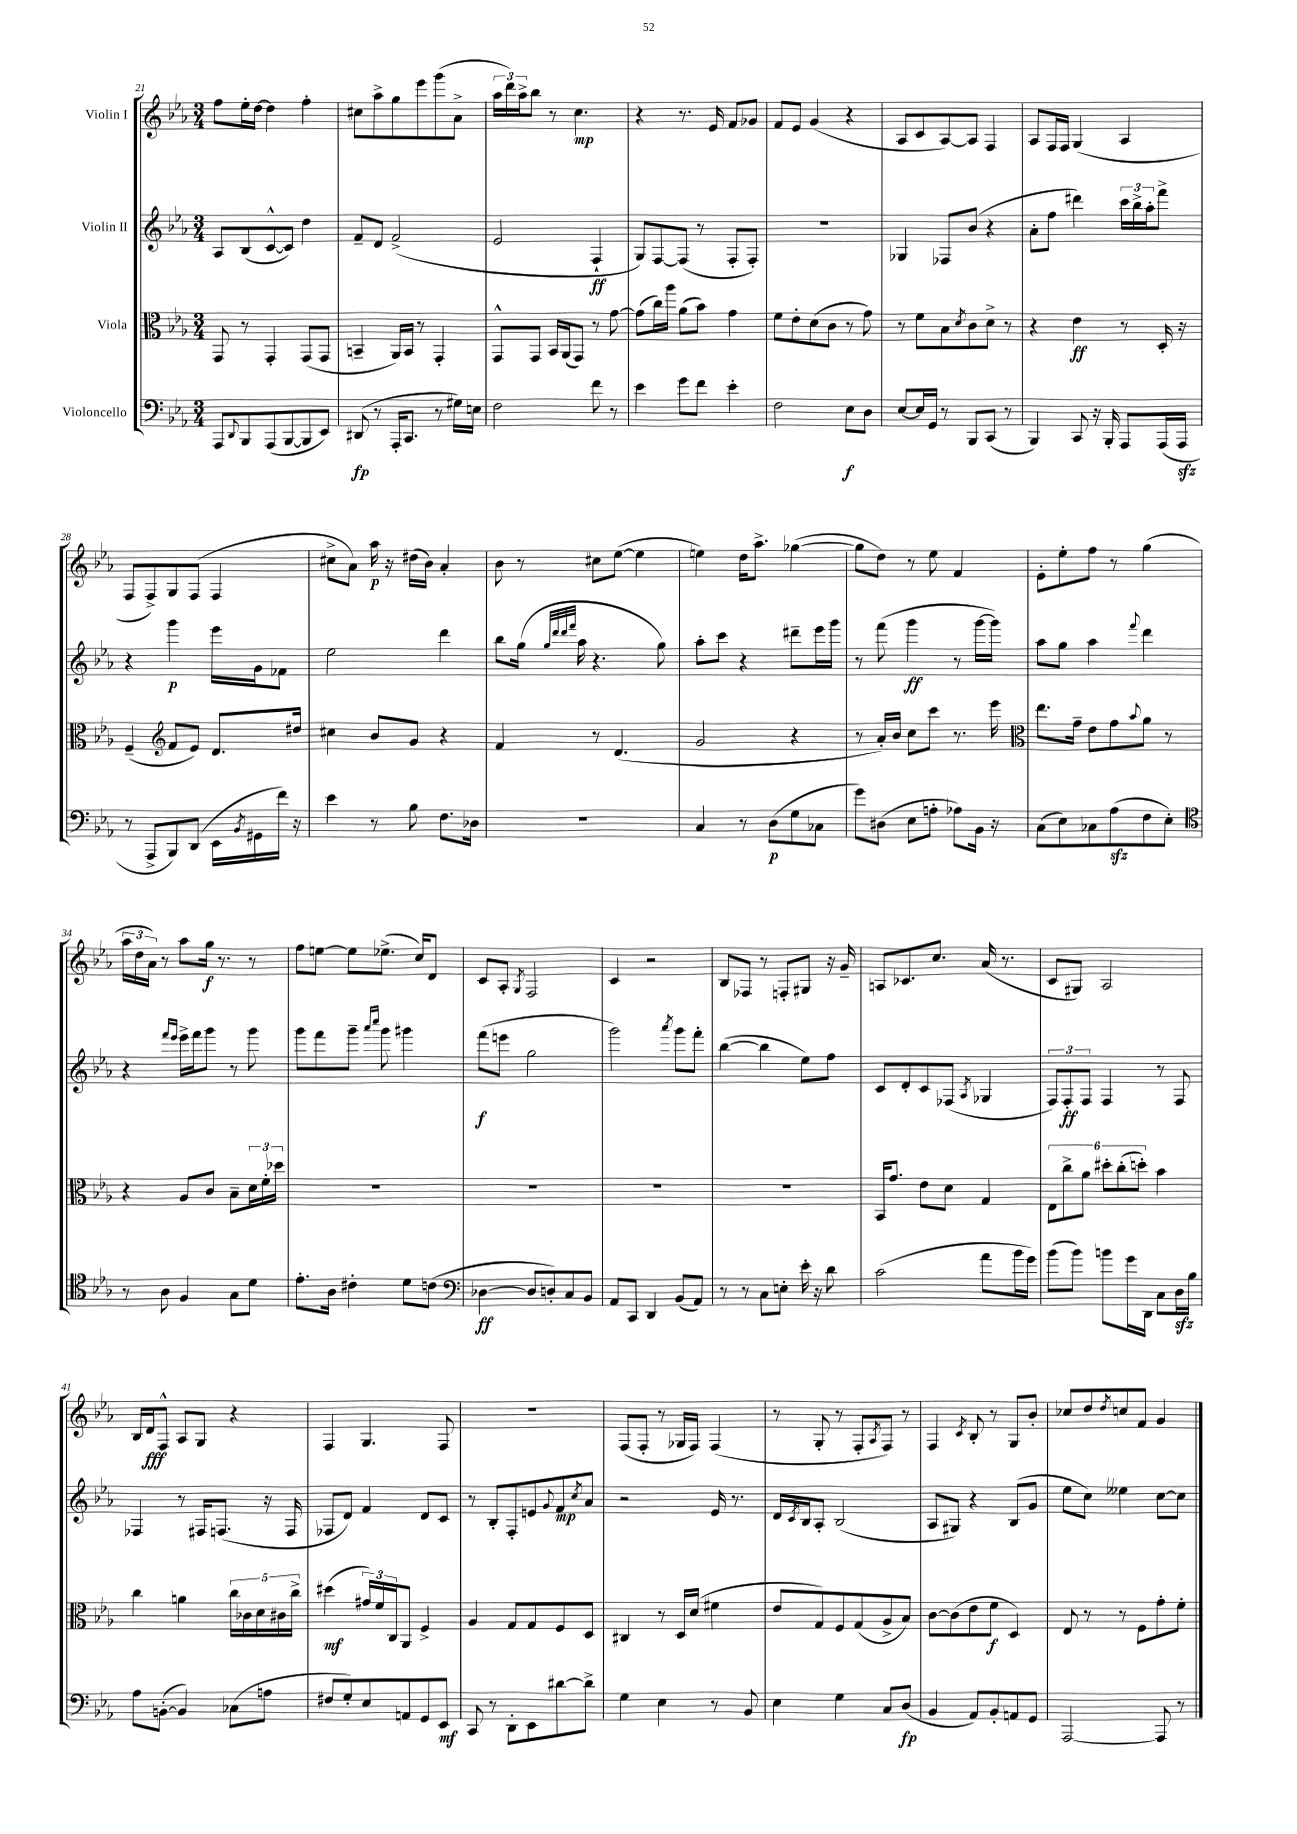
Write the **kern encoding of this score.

**kern	**kern	**kern	**kern
*staff4	*staff3	*staff2	*staff1
*clefF4	*clefC3	*clefG2	*clefG2
*k[b-e-a-]	*k[b-e-a-]	*k[b-e-a-]	*k[b-e-a-]
*M3/4	*M3/4	*M3/4	*M3/4
8AAA-	8GG	8A-	8ff
8qqDD	.	.	.
8BBB-	8r	(8B-	16ee-'
.	.	.	[16dd
(8AAA-	4GG'	[8c^^	4dd]
[8BBB-	.	8c])	.
8BBB-]	(8GG	4dd	4ff'
8EE-)	8GG	.	.
=	=	=	=
(8DD#	4BB~	8f~	8cc#
8r	.	8d	8aa-^
16AAA-'	16AA-)	(2f^	8gg
8.CC	16BB	.	.
.	8r	.	8eee-
8r	4GG'	.	(8ggg
16G#)	.	.	8a-^
16E	.	.	.
=	=	=	=
2F	8GG^^	2e-	24aa-
.	.	.	24ddd)
.	.	.	24aa-^
.	8GG	.	8bb-
.	16BB-	.	8r
.	(16AA-	.	.
.	8GG)	.	4.cc
8f	8r	4F`	.
8r	[8g	.	.
=	=	=	=
4e-	(8g]	8G)	4r
.	16cc)	[8F	.
.	16aa-	.	.
8g	(8a-	(8F]	8.r
8f	8b-)	8r	.
.	.	.	16e-
4e-'	4g	8F'	8f
.	.	8F')	8g-
=	=	=	=
2F	8f	2.r	8f
.	8e-'	.	8e-
.	(8d	.	(4g
.	8c	.	.
8E-	8r	.	4r
8D	8g)	.	.
=	=	=	=
[8E-	8r	4G-	8A-
16E-]	8f	.	8c
16GG	.	.	.
8r	8B-	8F-	[8A-)
.	8qd	.	.
8BBB-	8c	(8b-	8A-]
(8CC	8d^	4r	4F
8r	8r	.	.
=	=	=	=
4BBB-)	4r	8a-'	8A-
.	.	8ff	16F
.	.	.	16F
8CC	4e-	4ddd#)	(4G
16r	.	.	.
16BBB-'	.	.	.
8AAA-	8r	24ccc	4A-
.	.	24bb-^	.
.	.	24aa-'	.
(16AAA-	16D'	8fff^	.
16AAA-	16r	.	.
=	=	=	=
8r	(4F~	4r	8F
8AAA-^	.	.	8F^)
*	*clefG2	*	*
8BBB-)	8f	4ggg	8G
(8DD	8e-)	.	(8F
16EE-	8.d	16eee-	4F
8qBB-	.	.	.
16GG#	.	16g	.
16f)	.	8f-	.
16r	16dd#	.	.
=	=	=	=
4e-	4cc#	2ee-	8cc#^
.	.	.	8a-)
8r	8b-	.	16aa-
.	.	.	16r
8B-	8g	.	(16dd#
.	.	.	16b-)
8.F	4r	4ddd	4a-'
16D-	.	.	.
=	=	=	=
2.r	4f	8bb-	8b-
.	.	(16gg	8r
.	.	32qqgg	.
.	.	32qqddd	.
.	.	32qqddd	.
.	.	32qqfff	.
.	.	16aa-	.
.	8r	4.r	8cc#
.	(4.d	.	([8ee-
.	.	.	4ee-]
.	.	8gg)	.
=	=	=	=
4C	2g	8aa-'	4ee)
.	.	8ccc	.
8r	.	4r	16dd
.	.	.	8.aa-^
(8D	.	.	.
8G	4r	8ddd#~	([4gg-
8C-	.	16eee-	.
.	.	16ggg	.
=	=	=	=
8g)	8r	8r	8gg-]
(8D#	16a-')	(8fff	8dd)
.	16b-	.	.
8E-	8cc	4ggg	8r
8A'	8ccc	.	8ee-
8A-)	8.r	8r	4f
16BB-	.	[16ggg	.
16r	16eee-	16ggg])	.
=	=	=	=
*	*clefC3	*	*
(8C	8.ee-	8aa-	8e-'
8E-)	.	8gg	8ee-'
.	16g~	.	.
8C-	8e-	4aa-	8ff
(8A-	8g	.	8r
.	8qqb-	8qqfff	.
8F	8a-	4ddd	(4gg
8E-')	8r	.	.
=	=	=	=
*clefC4	*	*	*
8r	4r	4r	24aa-
.	.	.	24dd
.	.	.	24a-)
8A-	.	.	8r
.	.	16qqfff	.
.	.	16qqeee-	.
4F	8A-	16eee-^	8aa-
.	.	16fff	.
.	8c	8ggg	16gg
.	.	.	8.r
8G	8B-~	8r	.
8d	24d	8ggg	8r
.	24f'	.	.
.	24dd-	.	.
=	=	=	=
8.e-'	2.r	8ggg	8ff
.	.	8fff	[8ee
16A-	.	.	.
4c#'	.	8ggg~	8ee]
.	.	16qqaaa-	.
.	.	16qqcccc	.
.	.	8ggg	(8.ee-^
8d	.	4ggg#	.
.	.	.	16cc)
(8c	.	.	8d
=	=	=	=
*clefF4	*	*	*
[4D-	2.r	(8fff	8c
.	.	8eee	8A-'
.	.	.	8qG
8D-]	.	2gg	2F
8D')	.	.	.
8C	.	.	.
8BB-	.	.	.
=	=	=	=
8AA-	2.r	2ggg)	4c
8CC	.	.	.
4DD	.	.	2r
.	.	8qaaa-	.
(8BB-	.	8ggg	.
8AA-)	.	8fff'	.
=	=	=	=
8r	2.r	([4bb-	8B-
8r	.	.	8F-
8C	.	4bb-]	8r
8E'	.	.	8F'
16e-'	.	8ee-)	8G#
16r	.	.	.
8d	.	8ff	16r
.	.	.	16g~
=	=	=	=
(2c	16BB-	8c	8A
.	8.g	.	.
.	.	8d'	8.c-
.	8e-	8c	.
.	.	.	8.cc
.	8d	(8F-	.
.	.	8qA-	.
8a-	4G	4G-	(16a-
.	.	.	8.r
16b-	.	.	.
16g)	.	.	.
=	=	=	=
(8b-	12E-	12F)	8c
.	12cc^	12F'	.
8b-)	.	.	8G#)
.	12a-	12F	.
8b	12dd#'	4F	2A-
.	(12cc'	.	.
16g	.	.	.
.	12dd')	.	.
16DD	.	.	.
8C	4b-	8r	.
16D	.	8F	.
16B-	.	.	.
=	=	=	=
8A-	4cc	4F-	16B-
.	.	.	16d
([8BB'	.	.	8F^^
4BB])	4a	8r	8A-
.	.	16F#	8G
.	.	(8.F	.
(8C-	20cc	.	4r
.	20c-	.	.
.	20d	.	.
8A	.	16r	.
.	20c#	.	.
.	.	16F	.
.	20cc^	.	.
=	=	=	=
8F#	(4dd#	8F-	4F
8G')	.	8d)	.
8E-	24g#)	4f	4.G
.	24f	.	.
.	24C	.	.
8AA	8AA-	.	.
8GG	4F^	8d	.
8EE-	.	8c	8F
=	=	=	=
8CC	4A-	8r	2.r
8r	.	8B-'	.
8DD'	8G	8F'	.
8EE-	8G	8e	.
.	.	8qqg	.
[8d#	8F	8f	.
.	.	8qcc	.
8d#^]	8D	8a-	.
=	=	=	=
4G	4C#	2r	(8F
.	.	.	8F'
4E-	8r	.	8r
.	16D	.	16G-
.	(16d	.	16F)
8r	4f#	16e-	(4F
.	.	8.r	.
8BB-	.	.	.
=	=	=	=
4E-	8e-	16d	8r
.	.	8qc	.
.	.	16B-	.
.	8G)	8A-'	8G'
4G	8F	(2B-	8r
.	(8G	.	8F'
.	.	.	8qA-
8C	8A-^	.	8F)
(8D	8B-)	.	8r
=	=	=	=
4BB-	[8c	8A-	4F
.	(8c]	8G#)	.
.	.	.	8qc
8AA-)	8e-	4r	8B-'
8BB-'	8f	.	8r
8AA	4D)	(8B-	8G
8GG	.	8g	8b-'
=	=	=	=
[2AAA-	8E-	8ee-	8cc-
.	8r	8cc)	8dd
.	.	.	8qdd
.	8r	4ee--	8cc
.	8F	.	8f
8AAA-]	8g'	[8cc	4g
8r	8f'	8cc]	.
==	==	==	==
*-	*-	*-	*-
